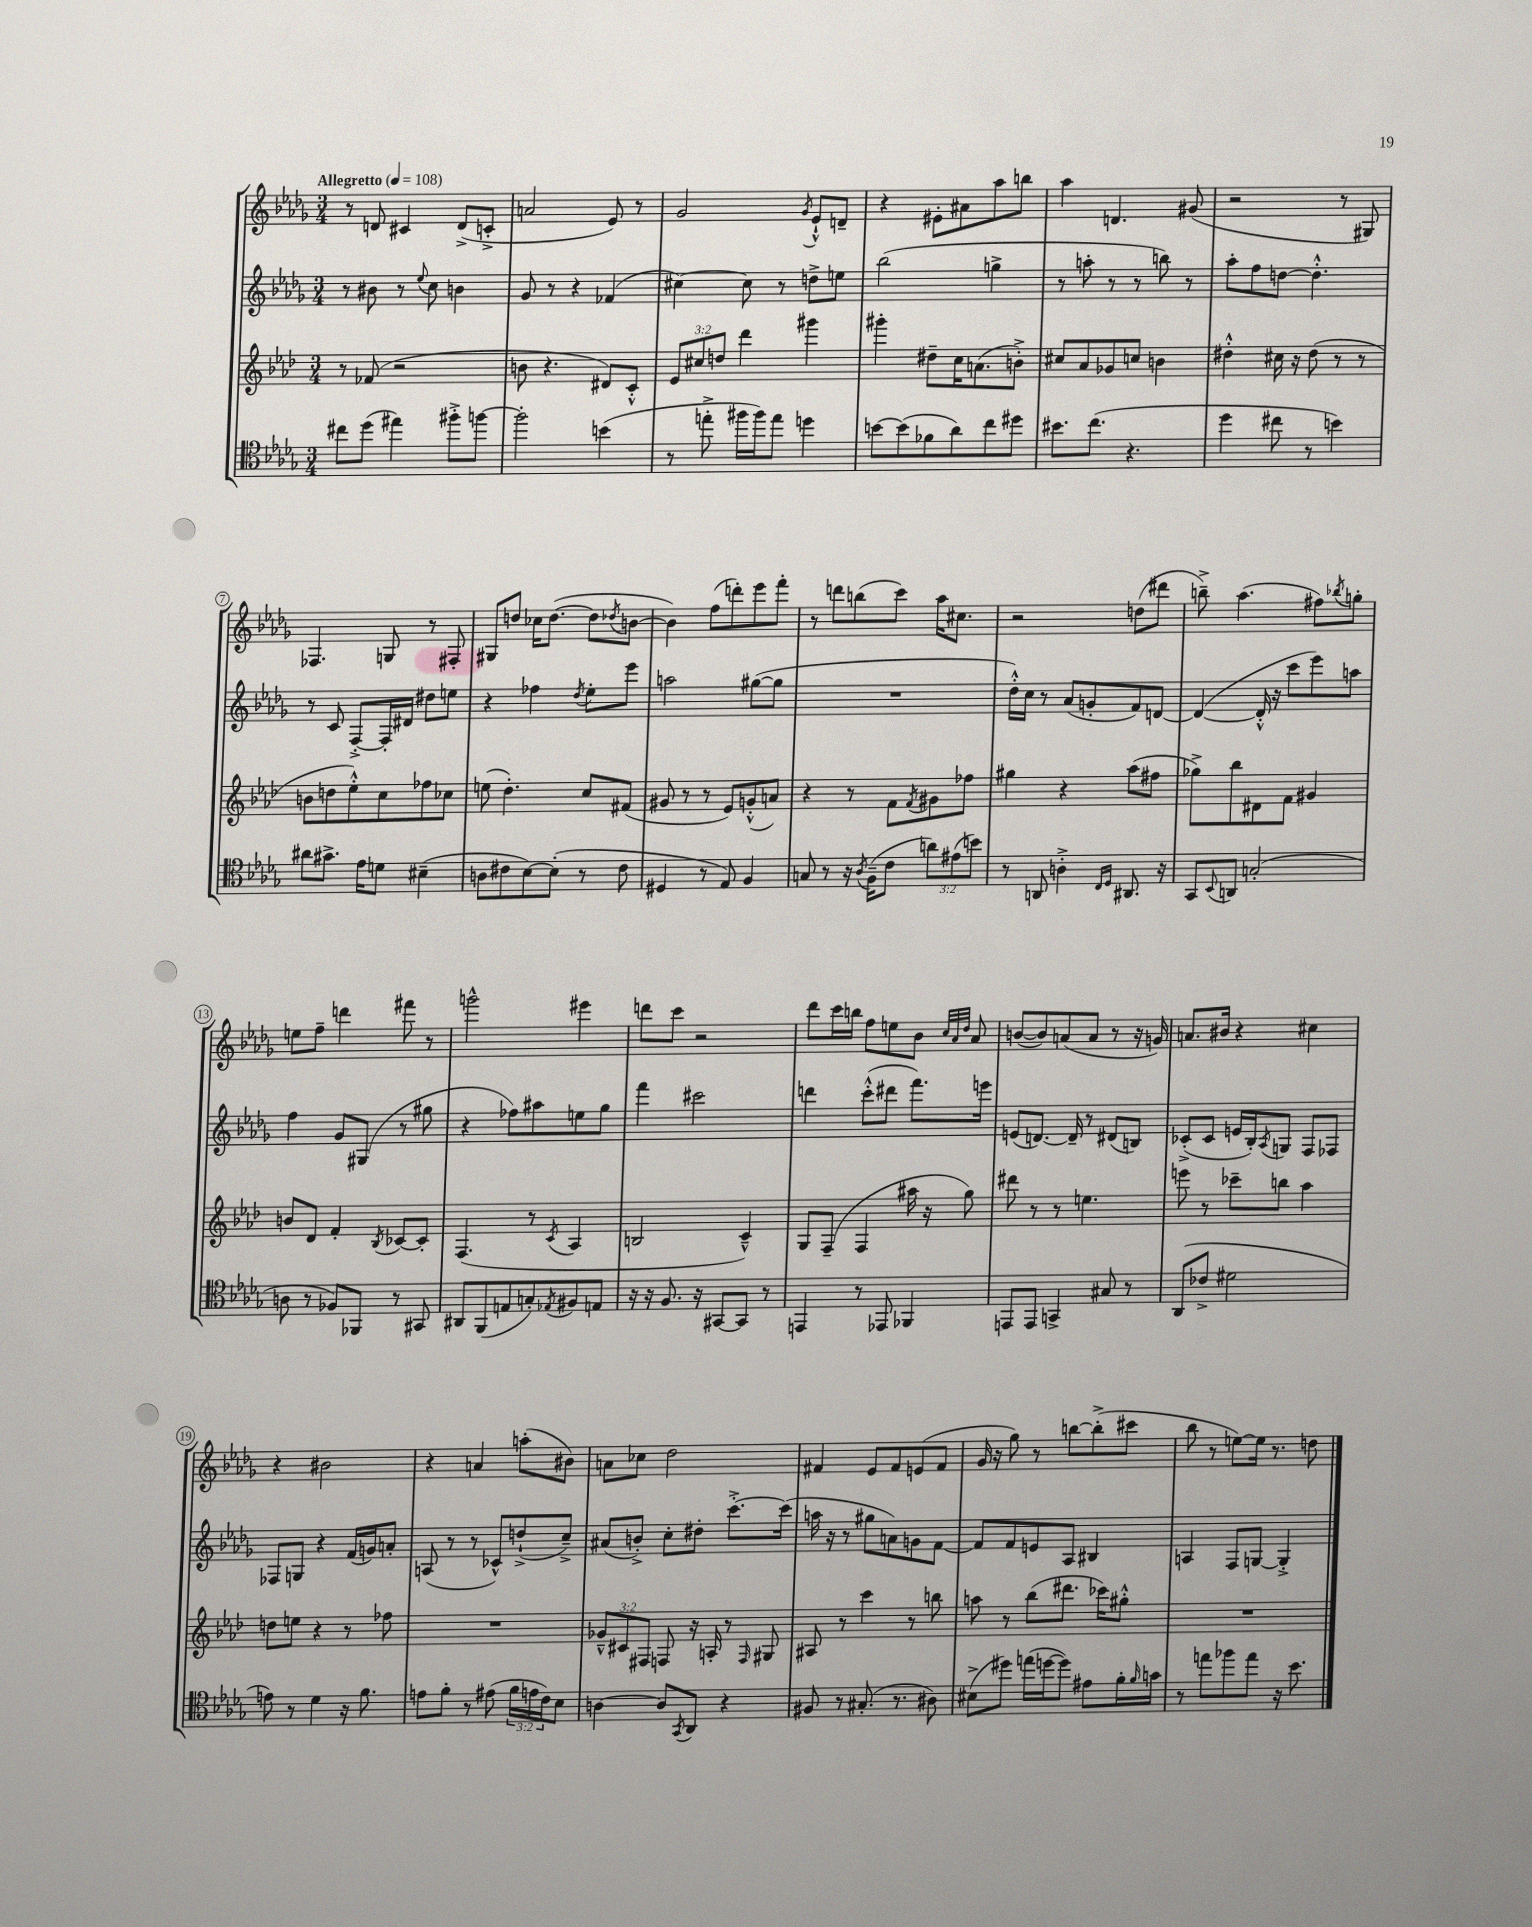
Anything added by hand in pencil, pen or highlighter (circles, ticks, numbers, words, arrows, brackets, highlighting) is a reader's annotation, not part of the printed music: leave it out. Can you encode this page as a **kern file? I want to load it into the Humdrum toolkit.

**kern	**kern	**kern	**kern
*staff4	*staff3	*staff2	*staff1
*clefC4	*clefG2	*clefG2	*clefG2
*k[b-e-a-d-g-]	*k[b-e-a-d-]	*k[b-e-a-d-g-]	*k[b-e-a-d-g-]
*M3/4	*M3/4	*M3/4	*M3/4
*MM108	*MM108	*MM108	*MM108
8cc#\L	8r	8r	8r
(8dd-\J	(8f-/	8b#\	8d/
4ee#\)	2r	8r	4c#/
.	.	8qqee-/	.
.	.	8cc\	.
8ff#'^\L	.	4b\	(8d^/L
[8ff\J	.	.	8c'^/J
=	=	=	=
2ff'\]	8b\	8g-/	2a/
.	4.r	8r	.
.	.	4r	.
(4b\	8d#/L)	(4f-/	8e-/)
.	8c'^^/J	.	8r
=	=	=	=
8r	12e-/L	[4cc#\)	2g-/
.	12cc#/	.	.
8ee'^\	.	.	.
.	12dd/J	.	.
16ff#\LL	4ddd-\	8cc#\]	.
16ff#\J)	.	.	.
8ee\J	.	8r	.
.	.	.	8qg-/
4dd\	4ggg#\	8dd^\L	8e-`^^/L
.	.	8ee\J	8d~/J
=	=	=	=
[8b\L	4ggg#'\	(2bb-\	4r
(8b\]	.	.	.
8f-\	8dd#~\L	.	8e#'\L
8a-\)	16cc\K	.	8a#\
.	(8.a\	.	.
8cc\	.	4gg^\	8aa-\
8dd#\J	8b'^\J)	.	8bb\J
=	=	=	=
8.b#\L	8cc#/L	8r	4aa-\
.	8a-/	8aa'\	.
(8.cc\J	.	.	.
.	8g-/	8r	4.d/
4.r	8cc/J	8r	.
.	4b\	8bb\)	.
.	.	8r	(8g#/
=	=	=	=
4dd-\	4dd#'^^\	8aa-'\L	2r
.	.	8ff\	.
8cc#\	16cc#\	[8dd\J	.
.	16r	.	.
8r	(8dd#\	4.dd'^^\]	.
4b\)	8r	.	8r
.	8r	.	8G#/)
=	=	=	=
8a#\L	8b\L	8r	4.F-/
8.g#^\J	8dd\	8c/	.
.	8ee-'^^\)	[8F'^/L	.
16e-\LK	.	.	.
8d\J	8cc\	16F'/]L	8G/
.	.	16d#/JJ	.
(4B#~\	8ff-\	8dd#\L	8r
.	8cc-\J	8ee\J	8F#'/
=	=	=	=
8A\L	(8ee\	4r	8G#/L
8c#\	4.dd-'\)	.	8dd/J
[8B-\)	.	4ff-\	16cc-\LK
.	.	.	([8.dd\J
(8B-'\]J	.	.	.
.	.	8qdd-/	.
8r	8cc/L	8ee-'\L	8dd\]L
.	.	.	8qdd-/
8c#\	(8f#/J	8eee-\J	[8b\J
=	=	=	=
4D#/	8g#/	2aa\	4b\])
.	8r	.	.
8r	8r	.	(8ff\L
8E-/)	8e-/L)	.	8ddd'\)
4F/	(8g'^^/	([8gg#\L	8eee-\
.	8a/J)	8gg#\]J	8fff'\J
=	=	=	=
8G/	4r	2.r	8r
8r	.	.	8ddd\L
16r	8r	.	(8bb\
8qA-/	.	.	.
(16F~\LK	.	.	.
8c\J	8f\L	.	8ccc\J)
.	8qf/	.	.
12a\L)	8g#\	.	16aa-\LK
.	.	.	8.cc#\J
(12e#\	.	.	.
.	8ff-\J	.	.
12b\J)	.	.	.
=	=	=	=
8r	4gg#\	16dd-'^^\LL)	2r
.	.	16cc\JJ	.
8AA/	.	8r	.
4A'^\	4r	(8a-/L	.
.	.	8g'/	.
16qqC/LL	.	.	.
16qqD-/JJ	.	.	.
8.AA#/	(8aa-\L	8f/)	(8dd\L
.	8ff#\J	[8d/J	8ddd#\J
16r	.	.	.
=	=	=	=
8GG-/L	8gg-^\L)	(4d/_	8bb~^\)
8qqBB-/	.	.	.
8AA/J	8bb-\	.	(4.aa-\
(2G'/	8d#\	16d'^^/]	.
.	.	16r	.
.	8f\J	8ccc\L	.
.	4g#/	8eee-\)	8ff#\L)
.	.	.	8qbb-/
.	.	8aa\J	8gg'\J
=	=	=	=
8A\	8b/L	4ff\	8ee\L
8r	8d-/J	.	8ff~\J
8F-/L)	4f'/	8g-/L	4ddd\
8FF-/J	.	(8G#/J	.
.	8qB-/	.	.
8r	[8c-/L	8r	8fff#\
8GG#/	8c-'/]J	8gg#\	8r
=	=	=	=
8AA#/L	(4.F/	4r	2ggg^^\
(8FF/	.	.	.
8E/	.	8ff-\L)	.
8G'/)	8r	8aa#\	.
8qE-/	8qc/	.	.
8F#/	4A-/	8ee\	4eee#\
8E/J	.	8gg-\J	.
=	=	=	=
16r	2B/	4fff\	8ddd\L
16r	.	.	.
8.F/	.	.	8ccc\J
.	.	2ccc#\	2r
16r	.	.	.
[8GG#/L	.	.	.
8GG#/]J	4c~^^/)	.	.
8r	.	.	.
=	=	=	=
4EE/	8G/L	4ddd\	8ddd-\L
.	(8F~/J	.	16ccc\L
.	.	.	16bb\JJ
8r	4F/	(8ccc'^^\L	8ff\L
8EE-/	.	8ddd#\J	8ee\
4FF-/	16aa#\	8.fff\L)	8b-\J
.	16r	.	.
.	.	.	32qqcc/LLL
.	.	.	32qqa-/
.	.	.	32qqdd-/JJJ
.	8gg\)	.	8a-/
.	.	16eee\Jk	.
=	=	=	=
8EE/L	8ddd#\	(8e/L	([8b/L
8EE/J	8r	[8.d/J)	8b/])
4GG^/	8r	.	(8a/
.	.	16d~/]	.
.	4.ee\	8r	8a/J
8G#/	.	(8d#/L	8r
8r	.	8B/J)	16r
.	.	.	16g/)
=	=	=	=
(8AA-/L	8eee\	(8c-'^/L	8.a/L
8c-^/J	8r	8c-/J	.
.	.	.	16b#/Jk
2d#\	8ccc-~\L	16e/LL	4r
.	.	16B-'/J)	.
.	.	8qA-/	.
.	8bb\J	8G/J	.
.	4aa-\	8F/L	4cc#\
.	.	8F-/J	.
=	=	=	=
8e\)	8dd\L	8F-/L	4r
8r	8ee\J	8G/J	.
4d-\	4r	4r	2b#\
16r	8r	(16f/LL	.
8.f\	.	16g/J)	.
.	8ff-\	8a'/J	.
=	=	=	=
8e\L	2.r	(8A/	4r
8f'\J	.	8r	.
8r	.	8r	4a/
(8e#\	.	8c-^^/L)	.
24f\LL	.	(8dd`^/	(8aa'\L
24e\	.	.	.
24c\J)	.	.	.
8B-\J	.	8cc~^/J)	8b#\J)
=	=	=	=
[4A\	12g-~^^/L	(8a#/L	8a\L
.	12c#/	.	.
.	.	8b'^/J)	8cc-\J
.	12F#/J	.	.
8A/]L	8F/	8cc'\L	2dd-\
8qGG-/	.	.	.
8AA-/J	16r	8dd#'\J	.
.	16A'/	.	.
4r	8r	[8.ccc'^\L	.
.	16qqF/	.	.
.	8G#/	.	.
.	.	(16ccc\]Jk	.
=	=	=	=
8F#/	8A#/	16aa\	4f#/
.	.	16r	.
8r	8r	8r	.
(8.G#'/	4ccc\	8gg#\L	8e-/L
.	.	8a\)	8f#/
8.r	.	.	.
.	8r	8g\	(8e/
8A#\)	8bb\	[8f\J	8f#/J
=	=	=	=
(8B#^\L	8aa\	8f/]L	16g-/
.	.	.	16r
8dd#\J)	8r	8f/	8gg-\)
(16ee\LL	(8bb-\L	8e/	8r
[16dd\J	.	.	.
8dd\]J)	8.ddd#\J	8A-/J	[8bb\L
8e#\L	.	4B#/	(8bb'^\]
.	16ccc-\LK)	.	.
16f'\L	8gg#'^^\J	.	8ccc#\J
16qqf/	.	.	.
16g\JJ	.	.	.
=	=	=	=
8r	2.r	4A/	8bb-\
8ee\L	.	.	8r
8ff-\	.	8F/L	[8ee\L)
8ee\J	.	[8G/J	16ee\]Jk
.	.	.	8.r
16r	.	4G'^/]	.
8.b-\	.	.	.
.	.	.	8dd\
==	==	==	==
*-	*-	*-	*-
